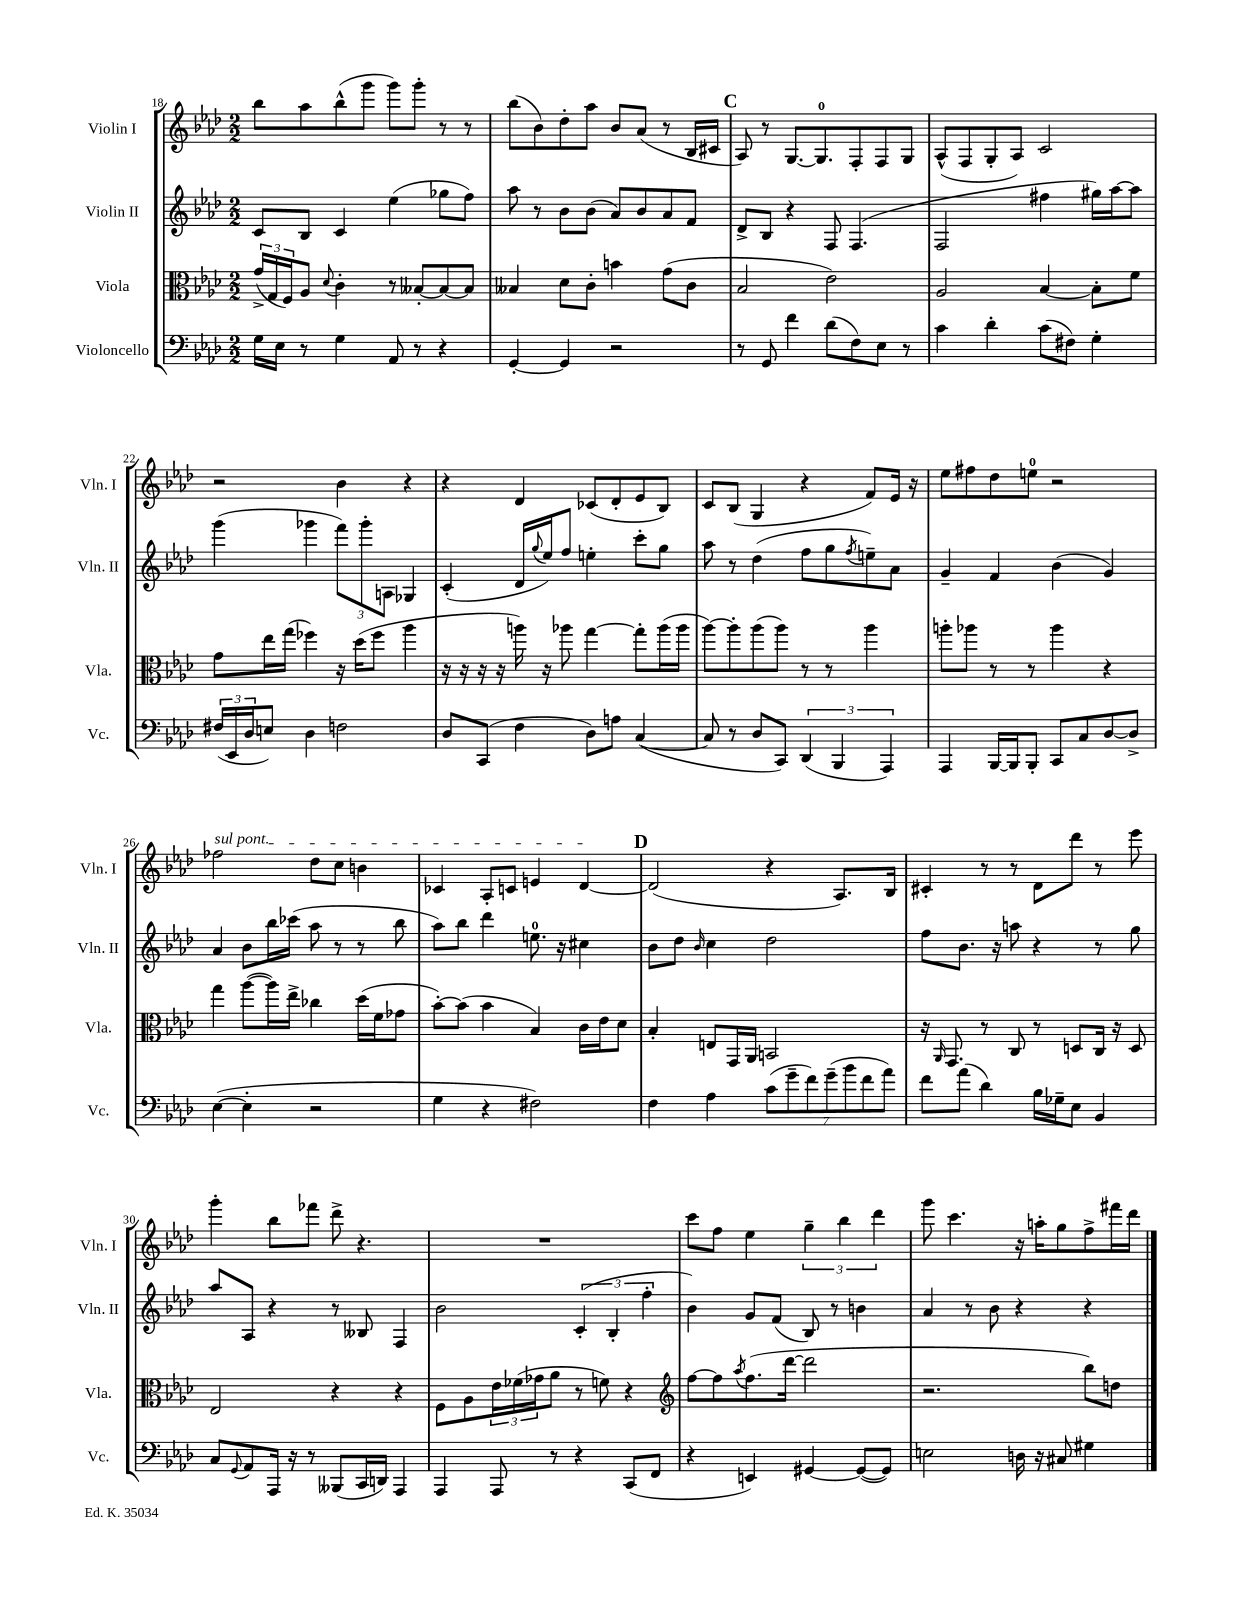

**kern	**kern	**kern	**kern
*staff4	*staff3	*staff2	*staff1
*clefF4	*clefC3	*clefG2	*clefG2
*k[b-e-a-d-]	*k[b-e-a-d-]	*k[b-e-a-d-]	*k[b-e-a-d-]
*M2/2	*M2/2	*M2/2	*M2/2
16G\LL	(24g^/LL	8c/L	8bb-\L
.	24G/	.	.
16E-\JJ	.	.	.
.	24F/J)	.	.
8r	8A-/J	8B-/J	8aa-\
.	8qqd-/	.	.
4G\	4c'\	4c/	(8bb-^^\
.	.	.	8ggg\J
8AA-/	8r	(4ee-\	8ggg\L)
8r	[8B--'/L	.	8ggg'\J
4r	8B--/_	8gg-\L	8r
.	8B--/]J	8ff\J)	8r
=	=	=	=
[4GG'/	4B--/	8aa-\	(8bb-\L
.	.	8r	8b-\)
4GG/]	8d-\L	8b-\L	8dd-'\
.	8c'\J	(8b-\J	8aa-\J
2r	4b\	8a-/L)	8b-/L
.	.	8b-/	(8a-/J
.	(8g\L	8a-/	8r
.	8c\J	8f/J	16B-/LL
.	.	.	16c#/JJ
=	=	=	=
8r	2B-/	8d-^/L	8A-/)
8GG/	.	8B-/J	8r
4f\	.	4r	[8.G/L
.	.	.	8.G/]
(8d-\L	2e-\)	8F/	.
8F\)	.	(4.F/	8F'/
8E-\J	.	.	8F/
8r	.	.	8G/J
=	=	=	=
4c\	2A-/	2F/	(8A-^^/L
.	.	.	8F/
4d-'\	.	.	8G'/
.	.	.	8A-/J)
(8c\L	[4B-/	4ff#\	2c/
8F#\J)	.	.	.
4G'\	8B-'\]L	16gg#\LL)	.
.	.	[16aa-\J	.
.	8f\J	8aa-\]J	.
=	=	=	=
(24F#/LL	8g\L	(4ggg\	2r
24EE-/	.	.	.
24D-/J	.	.	.
8E/J)	16ee-\L	.	.
.	(16gg\JJ	.	.
4D-\	4ff-\)	4ggg-\	.
2F\	16r	12fff\L)	4b-\
.	(16dd-\LK	.	.
.	.	12ggg-'\	.
.	8ff-\J	.	.
.	.	12A\J	.
.	4aa-\	4G-/	4r
=	=	=	=
8D-/L	16r	(4c'/	4r
.	16r	.	.
(8CC/J	16r	.	.
.	16r	.	.
4F\	16aa\)	16d-/LL	4d-/
.	.	8qqgg/	.
.	16r	16ee-/J)	.
.	8aa-\	8ff/J	.
8D-\L)	[4gg\	4ee'\	(8c-/L
8A\J	.	.	8d-'/
([4C/	8gg'\]L	8ccc'\L	8e-/
.	(16aa-\L	8gg\J	8B-/J)
.	16aa-\JJ	.	.
=	=	=	=
8C/]	[8aa-\L)	8aa-\	8c/L
8r	8aa-'\]	8r	(8B-/J
8D-/L	(8aa-\	(4dd-\	4G/
8CC/J)	8aa-\J)	.	.
(6DD-/	8r	8ff\L	4r
.	8r	8gg\	.
6BBB-/	.	.	.
.	.	8qff/	.
.	4aa-\	8ee~\)	8f/L)
6AAA-/)	.	.	.
.	.	8a-\J	16e-/Jk
.	.	.	16r
=	=	=	=
4AAA-/	8aa'\L	4g~/	8ee-\L
.	8aa-\J	.	8ff#\
[16BBB-/LL	8r	4f/	8dd-\
16BBB-/]J	.	.	.
8BBB-'/J	8r	.	8ee\J
8CC/L	4aa-\	(4b-\	2r
8C/	.	.	.
[8D-/	4r	4g/)	.
8D-^/]J	.	.	.
=	=	=	=
([4E-\	4gg\	4a-/	2ff-\
4E-'\]	([8aa-\L	8b-\L	.
.	16aa-\]L)	16bb-\L	.
.	16ee-^\JJ	(16ccc-\JJ	.
2r	4cc-\	8aa-\	8dd-\L
.	.	8r	8cc\J
.	(16dd-\LL	8r	4b\
.	16f\J	.	.
.	8g-\J	8bb-\	.
=	=	=	=
4G\	[8b-'\L)	8aa-\L)	4c-/
.	(8b-\]J	8bb-\J	.
4r	4b-\	4ddd-\	8A-'/L
.	.	.	8c/J
2F#\)	4B-/)	8.ee\	4e/
.	.	16r	.
.	16c\LL	4cc#\	[4d-/
.	16e-\J	.	.
.	8d-\J	.	.
=	=	=	=
4F\	4B-'/	8b-\L	(2d-/]
.	.	8dd-\J	.
.	.	16qqb-/	.
4A-\	8E/L	4cc\	.
.	16GG/L	.	.
.	16AA-/JJ	.	.
(14c\L	2BB/	2dd-\	4r
14g~\	.	.	.
14f\)	.	.	.
(14g~\	.	.	.
.	.	.	8.A-/L)
14b-\	.	.	.
14f\	.	.	.
14a-\J)	.	.	.
.	.	.	16B-/Jk
=	=	=	=
8f\L	16r	8ff\L	4c#'/
.	16qqAA-/	.	.
.	8.GG/	.	.
(8a-\J	.	8.b-\J	.
4d-\)	8r	.	8r
.	.	16r	.
.	8C/	8aa\	8r
16B-\LL	8r	4r	8d-\L
16G-~\J	.	.	.
8E-\J	8D/L	.	8ddd-\J
4BB-/	16C/Jk	8r	8r
.	16r	.	.
.	8D/	8gg\	8eee-\
=	=	=	=
8C/L	2E-/	8aa-/L	4ggg'\
8qqGG/	.	.	.
8AA-/	.	8A-/J	.
16AAA-/Jk	.	4r	8bb-\L
16r	.	.	.
8r	.	.	8fff-\J
(8BBB--/L	4r	8r	8ddd-^\
16CC/L	.	8B--/	4.r
16DD/JJ)	.	.	.
4AAA-/	4r	4F/	.
=	=	=	=
4AAA-/	8F\L	2b-\	1r
.	8A-\	.	.
8AAA-/	24e-\L	.	.
.	(24f-\	.	.
.	24g-\J	.	.
8r	8a-\J	.	.
4r	8r	(6c'/	.
.	8f\)	.	.
.	.	6B-'/	.
(8CC/L	4r	.	.
.	.	6ff'\	.
8FF/J	.	.	.
=	=	=	=
*	*clefG2	*	*
4r	[8ff\L	4b-\)	8ccc\L
.	8ff\]	.	8ff\J
.	8qaa-/	.	.
4EE/)	(8.ff\	8g/L	4ee-\
.	.	(8f/J	.
.	[16ddd-\Jk	.	.
[4GG#/	2ddd-\]	8B-/)	6gg~\
.	.	8r	.
.	.	.	6bb-\
(8GG#/_L	.	4b\	.
.	.	.	6ddd-\
8GG#/]J)	.	.	.
=	=	=	=
2E\	2.r	4a-/	8ggg\
.	.	.	4.ccc\
.	.	8r	.
.	.	8b-\	.
16D\	.	4r	16r
16r	.	.	16aa'\LK
8C#/	.	.	8gg\
4G#\	8bb-\L)	4r	8ff^\
.	8dd\J	.	16fff#\L
.	.	.	16ddd-\JJ
==	==	==	==
*-	*-	*-	*-
